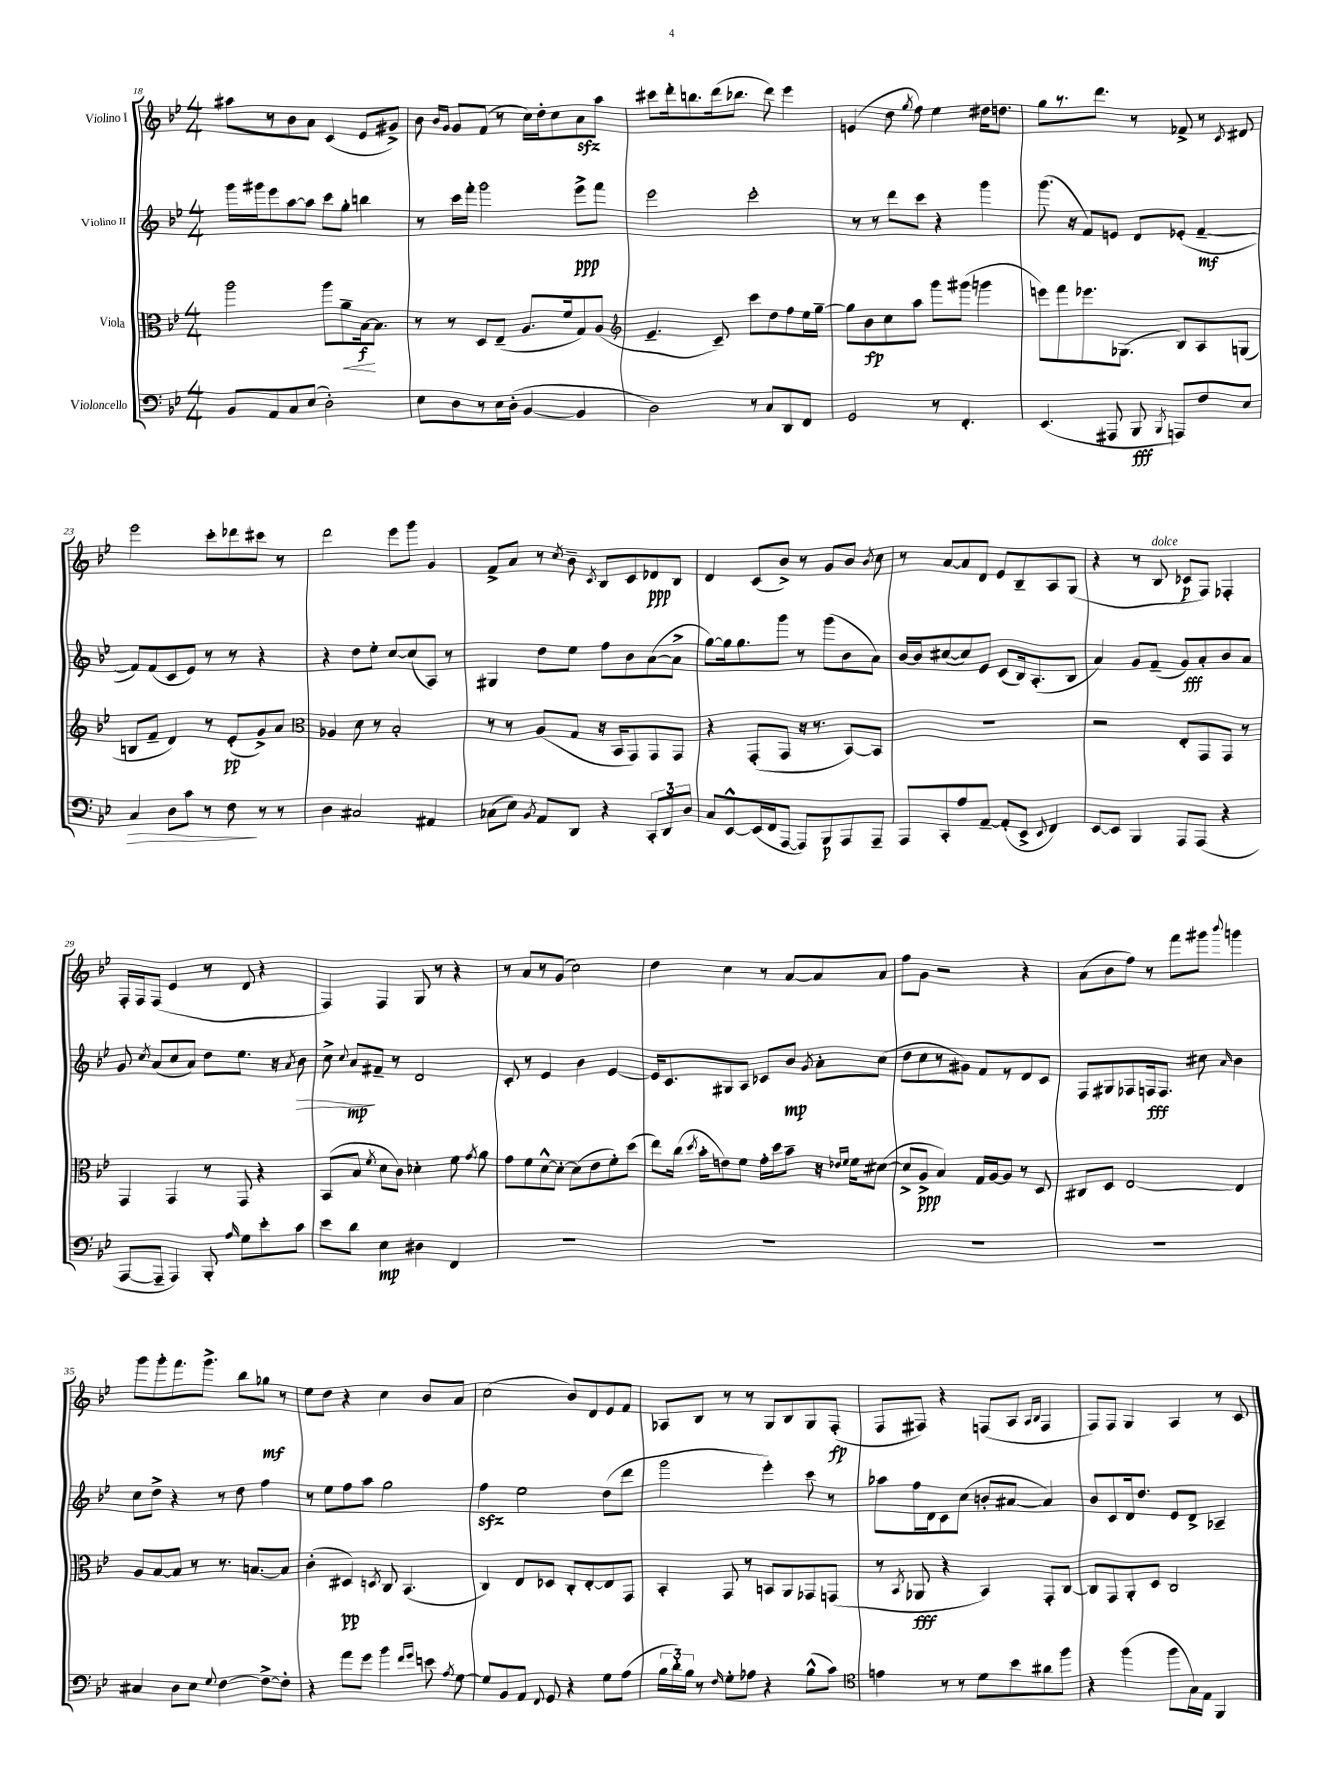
<<
\new StaffGroup <<
\new Staff = "s0" \with { instrumentName = "Violino I" } {
    \clef treble \key bes \major \numericTimeSignature \time 4/4
    \autoBeamOff ais''8[ r8 bes'8 a'8] c'4( ees'8[ gis'8]->) |
    bes'8 \grace { bes'16[ g'16] } g'8[ f'8]( r8 c''16[) d''16-. c''8 a'8\sfz a''8] |
    cis'''8[ d'''16-. b''8. d'''16( bes''8.] d'''8) ees'''4 |
    e'4( d''8 \acciaccatura { g''8 } f''8) ees''4 dis''16[ d''8.] |
    g''8[ r8. d'''8.] r8 fes'8-> r8 \acciaccatura { c'8 } dis'8 |
    ees'''2 c'''8[-. des'''8 cis'''8] r8 |
    d'''2 ees'''8[ g'''8] g'4 |
    f'8[-> a'8] r8 \acciaccatura { c''8 } bes'8-- \acciaccatura { c'8 } bes8[ c'8 des'8\ppp bes8] |
    d'4 c'8[( bes'8]->) r8 g'8[ bes'8] \acciaccatura { bes'8 } c''8 |
    r8 a'8[~ a'8 d'8] ees'8[ bes8-- a8 g8]( |
    r4 r8 bes8^\markup { \italic "dolce" } ces'8[\p f8]) fes4-. |
    f16[-. f16 f8]( ees'4 r8 d'8 r4 |
    f4) f4 g8 r8 r4 |
    r8 a'8[ r8 g'8]( c''2) |
    d''4 c''4 r8 a'8[~ a'8 a'8] |
    f''8[ g'8] r2 r4 |
    a'8[( bes'8 f''8]) r8 f'''8[ gis'''8] \appoggiatura { bes'''8 } g'''4 |
    g'''8[ g'''8-. f'''8. g'''8.]-> bes''8[ ges''8]\mf r8 |
    ees''8[ d''8] r4 c''4 bes'8[ a'8] |
    c''2( bes'8[) d'8 ees'8 f'8] |
    aes8[ bes8] r8 r8 g8[ bes8 g8 f8]-.\fp( |
    f8[ fis8]) r4 f8[( a8] \grace { a16[ bes16] } f4 |
    f8[) f8] g4 a4 r8 c'8 \bar "|." |
}
\new Staff = "s1" \with { instrumentName = "Violino II" } {
    \clef treble \key bes \major \numericTimeSignature \time 4/4
    \autoBeamOff g'''16[ gis'''16 ees'''8 a''8~ a''8] c'''8[ g''8]-. b''4 |
    r8 c'''16[ f'''16]-. g'''2 ees'''8[->\ppp f'''8] |
    ees'''2 c'''2-. |
    r8 r8 d'''8[ c'''8] r4 g'''4 |
    g'''8.( r16 f'8[) e'8] d'8[ ees'8]-.( f'4~--\mf |
    f'8[) f'8( c'8 ees'8]) r8 r8 r4 |
    r4 d''8[ ees''8]-. c''8[~ c''8( a8]) r8 |
    gis4 d''8[ ees''8] f''8[ bes'8 a'8~( a'8]-> |
    g''8[~) g''16 g''8. g'''8] r8 g'''8[( bes'8 a'8]) |
    bes'16[~ bes'16 cis''8~( cis''8) ees'8] c'8[( bes16) a8.-.( bes8] |
    a'4) g'8[ f'8]--( g'8[\fff) a'8-. bes'8 a'8] |
    g'8 \acciaccatura { c''8 } a'8[( c''8 a'8]) d''8[ ees''8.] r16 \acciaccatura { a'8 } bes'8\> |
    c''8-> \appoggiatura { c''8 } a'8[\mp\! fis'8]-- r8 d'2 |
    c'8-. r8 ees'4 bes'4 ees'4~ |
    ees'16[ c'8. gis8 a8] ces'8[ bes'8]\mp \acciaccatura { g'8 } a'8[-. c''8]( |
    d''8[ c''8 r8 gis'8]) f'8[ r8 d'8 c'8] |
    f8[ gis8 fes8 f16\fff f8.] cis''8 \grace { a'16 } bes'4 |
    c''8[ d''8]-> r4 r8 d''8 f''4 |
    r8 ees''8[ f''8 a''8] g''2 |
    f''4\sfz ees''2 d''8[( d'''8] |
    g'''2 ees'''4-.) c'''8 r8 |
    aes''8[ f''16 d'16 c'8 c''8]( b'8[-. ais'8]~ ais'4) |
    bes'8[ c'8 d'16 d''8.] ees'8[ d'8]-> aes4-- \bar "|." |
}
\new Staff = "s2" \with { instrumentName = "Viola" } {
    \clef alto \key bes \major \numericTimeSignature \time 4/4
    \autoBeamOff a''2 a''8[ a'8--\< bes16~\f\! bes8.] |
    r8 r8 d8[ ees8]--( a8.[ f'16 g8) a8]( |
    \clef treble ees'4.-- c'8--) c'''8[ d''8 f''8 ees''16 g''16]~-- |
    g''8[ bes'8\fp c''8 a''8] g'''8[ gis'''8]( g'''4 |
    e'''8[) f'''8 ees'''8. ges8.]( bes8[) a8 g8]( |
    b8[ f'8]-- d'4) r8 ees'8[-.\pp( g'8->) a'8] |
    \clef alto aes4 d'8 r8 bes2-. |
    r8 r8 a8[( g8] r16 bes,16[ g,8) g,8 g,8] |
    r4 g,8[-.( g,8] r16 r8. bes,8[~) bes,8] |
    R1 |
    r2 ees8[-. g,8 g,8] r8 |
    g,4 g,4 r8 g,8 r4 |
    bes,8[( bes8] \acciaccatura { f'8 } d'8[ c'8]) des'4-. f'8 \acciaccatura { g'8 } a'8 |
    g'8[ f'8 d'8~-^ d'8]~-. d'8[( ees'8 f'8-.) d''8]( |
    ees''8[) c''16]( \acciaccatura { d''8 } bes'16[-. e'8) f'8] g'16[-. d''16 bes'8]-- r16 \grace { ees'16[ f'16] } f'16[ dis'8]~( |
    dis'8[-> a8]->\ppp bes4) g16[ a16~ a8] r8 d8 |
    cis8[ d8] ees2~ ees4 |
    a8[ bes8~ bes8] r8 r8. b8.[~ b8] |
    c'4-.( dis4\pp) \acciaccatura { d8 } c8 bes,4.( |
    c4) ees8[ des8] c8[-. ees8~-. ees8 g,8] |
    bes,4-. g,8 r8 b,8[ a,8 ges,8 g,8]( |
    r8 \acciaccatura { bes,8 } aes,8\fff r4 bes,4) g,8[-. c8]~ |
    c8[ g,8 a,8-. d8] c2 \bar "|." |
}
\new Staff = "s3" \with { instrumentName = "Violoncello" } {
    \clef bass \key bes \major \numericTimeSignature \time 4/4
    \autoBeamOff bes,8[ a,8 c8 ees8]( d2-.) |
    ees8[ d8 r8 ees16 d16]-.( bes,4~ bes,4 |
    d2) r8 c8[ d,8 f,8] |
    g,2 r8 f,4.-. |
    ees,4.( ais,,8 bes,,8\fff \acciaccatura { bes,,8 } a,,8[) f8 ees8] |
    c4\> d8[ c'8] r8 f8\! r8 r8 |
    d4 cis2 ais,4 |
    ces8[( ees8]) \acciaccatura { bes,8 } a,8[ d,8] r4 \tuplet 3/2 { c,8[-. d,8 d8] } |
    c8[ ees,8~-^ ees,16( f,16 a,,8]~ a,,8[) bes,,8\p a,,8 a,,8]-- |
    a,,8[ c,8-. a8 a,8]~-- a,8[-.( ees,8]-> \appoggiatura { ees,8 } f,4) |
    ees,8[~ ees,8] bes,,4 a,,8[ a,,8]( r4 |
    a,,8[~ a,,8]-- a,,4) bes,,8-. \grace { a16 } g8[ ees'8-. c'8] |
    ees'8[ d'8] ees4\mp dis4 f,4 |
    R1 |
    R1 |
    R1 |
    R1 |
    cis4 d8[ ees8] \appoggiatura { g8 } f4~ f8[~-> f8]-. |
    r4 a'8[ g'8] bes'4 \grace { f'16[ g'16] } e'8 \acciaccatura { a8 } g8~ |
    g8[ bes,8 a,8] \appoggiatura { f,8 } g,8 r4 g8[ a8]( |
    \tuplet 3/2 { bes16[ d'16-.) bes16] } r8 \grace { f16 } g8[-. aes8] r4 bes8[-^( c'8]) |
    \clef tenor e'4 r8 r8 d'8[ bes'8 ais'8 f''8] |
    r4 f''4( f''8[ g16) ees16] f,4 \bar "|." |
}
>>
>>
\layout { \context { \Score currentBarNumber = #18 } }
